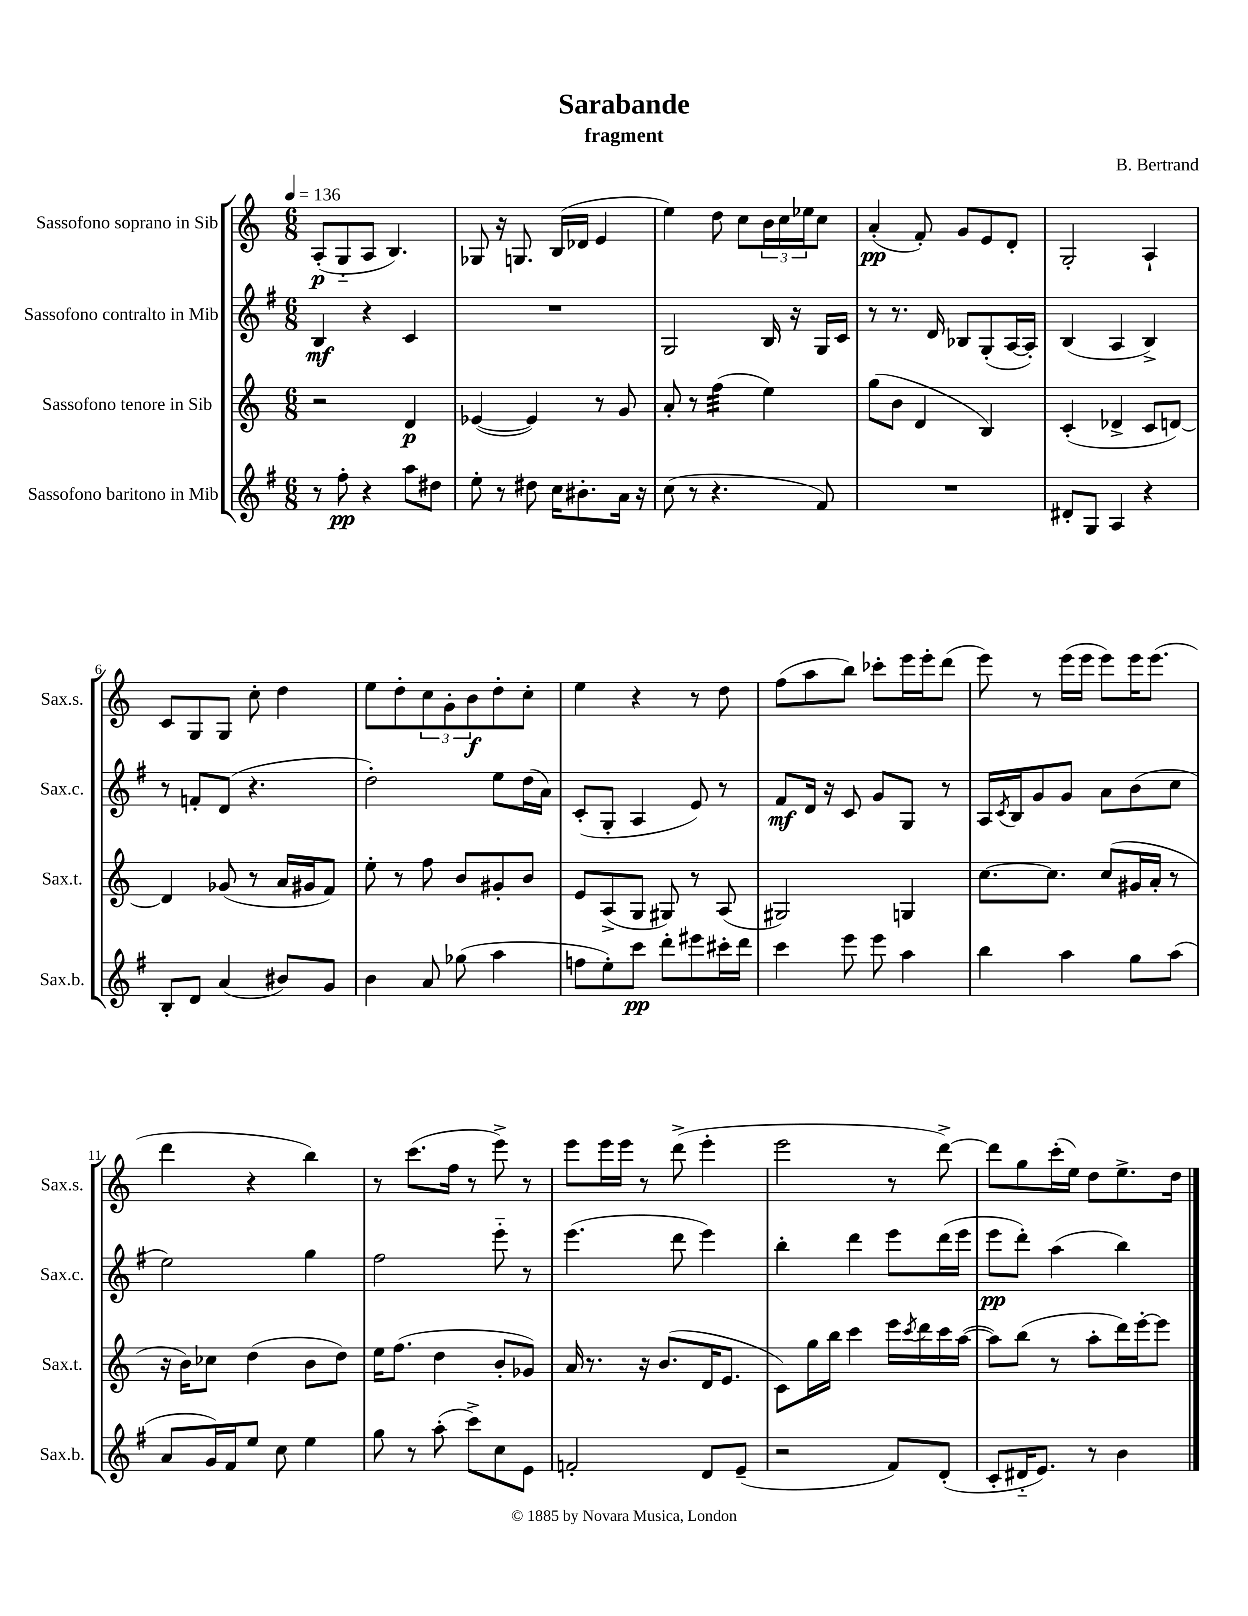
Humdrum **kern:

**kern	**kern	**kern	**kern
*staff4	*staff3	*staff2	*staff1
*clefG2	*clefG2	*clefG2	*clefG2
*k[f#]	*k[]	*k[f#]	*k[]
*M6/8	*M6/8	*M6/8	*M6/8
*MM136	*MM136	*MM136	*MM136
8r	2r	4B	(8A'
8ff#'	.	.	8G'~
4r	.	4r	8A
.	.	.	4.B)
8aa	4d	4c	.
8dd#	.	.	.
=	=	=	=
8ee'	([4e-	2.r	8G-
8r	.	.	16r
.	.	.	8.G
8dd#	4e-])	.	.
16cc	.	.	(16B
8.b#'	.	.	16d-
.	8r	.	4e
16a	8g	.	.
16r	.	.	.
=	=	=	=
(8cc	8a'	2G	4ee)
8r	8r	.	.
4.r	(4ff	.	8dd
.	.	.	8cc
.	4ee)	16B	24b
.	.	.	24cc
.	.	16r	.
.	.	.	24ee-
8f#)	.	16G	8cc
.	.	16c	.
=	=	=	=
2.r	(8gg	8r	(4a'
.	8b	8.r	.
.	4d	.	8f')
.	.	16d	.
.	.	8B-	8g
.	4B)	(8G'	8e
.	.	[16A	8d'
.	.	16A'])	.
=	=	=	=
8d#'	(4c'	(4B	2G'
8G	.	.	.
4A	4d-^	4A	.
4r	8c	4B^)	4A`
.	[8d)	.	.
=	=	=	=
8B'	4d]	8r	8c
8d	.	8f'	8G
(4a	(8g-	(8d	8G
.	8r	4.r	8cc'
8b#)	16a	.	4dd
.	16g#	.	.
8g	8f)	.	.
=	=	=	=
4b	8ee'	2dd')	8ee
.	8r	.	8dd'
8a	8ff	.	12cc
.	.	.	12g'
(8gg-	8b	.	.
.	.	.	12b
4aa	8g#'	8ee	8dd'
.	8b	(16dd	8cc'
.	.	16a)	.
=	=	=	=
8ff	8e	(8c'	4ee
8ee')	(8A^	8G'	.
8ccc	8G	4A	4r
8ddd'	8G#)	.	.
8eee#	8r	8e)	8r
16ccc#'	(8A	8r	8dd
16ddd	.	.	.
=	=	=	=
4ccc	2G#)	8f#	(8ff
.	.	16d	8aa
.	.	16r	.
8eee	.	8c	8bb)
8eee	.	8g	8ccc-'
4aa	4G	8G	16eee
.	.	.	16eee'
.	.	8r	(8ddd
=	=	=	=
4bb	[8.cc	16A	8eee)
.	.	8qc	.
.	.	16B	.
.	.	8g	8r
.	8.cc]	.	.
4aa	.	8g	(16eee
.	.	.	16eee
.	(8cc	8a	8eee)
8gg	16g#	(8b	16eee
.	16a'	.	(8.eee
(8aa	8r	8cc	.
=	=	=	=
8a	16r	2ee)	4ddd
.	16b)	.	.
16g)	8cc-	.	.
16f#	.	.	.
8ee	(4dd	.	4r
8cc	.	.	.
4ee	8b	4gg	4bb)
.	8dd)	.	.
=	=	=	=
8gg	16ee	2ff#	8r
.	(8.ff	.	.
8r	.	.	(8.ccc
(8aa'	4dd	.	.
.	.	.	16ff
8ccc^)	.	.	8r
8cc	8b'	8eee'~	8eee^)
8e	8g-)	8r	8r
=	=	=	=
2f'	16a	(4.eee	8eee
.	8.r	.	.
.	.	.	16eee
.	.	.	16eee
.	16r	.	8r
.	(8.b	.	.
.	.	8ddd	(8ddd^
8d	16d	4eee)	4eee'
.	8.e	.	.
(8e~	.	.	.
=	=	=	=
2r	8c)	4bb'	2eee
.	16gg	.	.
.	16bb	.	.
.	4ccc	4ddd	.
8f#)	16eee	8eee	8r
.	8qccc	.	.
.	16ddd	.	.
(8d'	16ccc	(16ddd	[8ddd^)
.	([16aa	16eee	.
=	=	=	=
8c'	8aa])	8eee	8ddd]
16d#'~	(8bb	8ddd')	8gg
8.e)	.	.	.
.	8r	(4aa	(16ccc'
.	.	.	16ee)
8r	8aa'	.	8dd
4b	16ddd)	4bb)	8.ee^
.	[16eee'	.	.
.	8eee]	.	.
.	.	.	16dd
==	==	==	==
*-	*-	*-	*-
